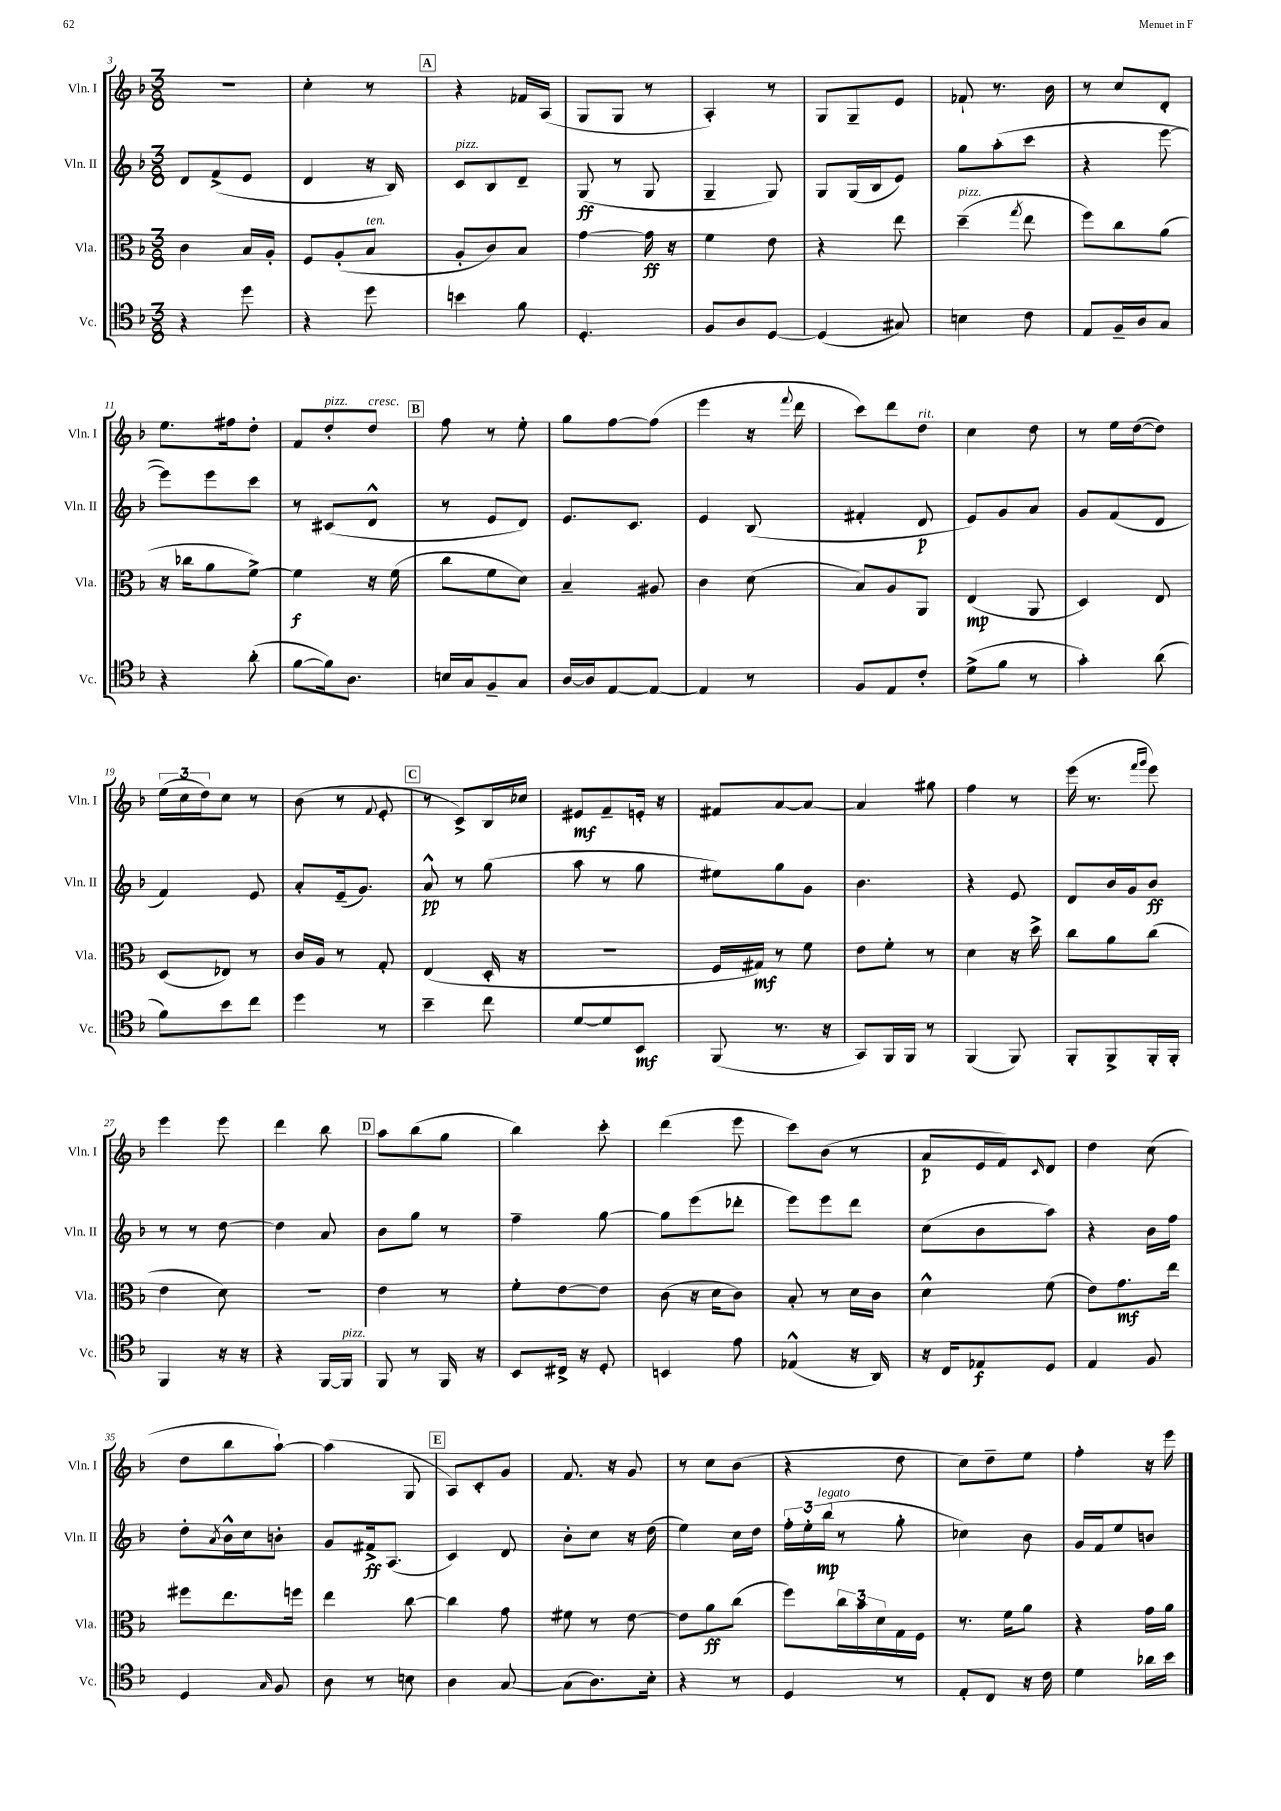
<<
\new StaffGroup <<
\new Staff = "s0" \with { instrumentName = "Vln. I" shortInstrumentName = "Vln. I" } {
    \clef treble \key f \major \numericTimeSignature \time 3/8
    r4. |
    c''4-. r8 |
    \mark \markup { \box "A" } r4 fes'16 a16( |
    g8 g8 r8 |
    a4-.) r8 |
    g8 g8-- e'8 |
    fes'8-! r8. bes'16 |
    r8 c''8 d'8-. |
    e''8. fis''16 d''8-. |
    f'8 d''8-.^\markup { \italic "pizz." } d''8^\markup { \italic "cresc." } |
    \mark \markup { \box "B" } f''8 r8 e''8-. |
    g''8 f''8~ f''8( |
    e'''4 r16 \appoggiatura { f'''8 } d'''16 |
    c'''8) d'''8 d''8^\markup { \italic "rit." } |
    c''4 d''8 |
    r8 e''16 d''16~( d''8) |
    \tuplet 3/2 { e''16( c''16 d''16) } c''8 r8 |
    bes'8( r8 \appoggiatura { f'8 } e'8-. |
    \mark \markup { \box "C" } r8 c'8->) bes16 ces''16 |
    eis'8\mf f'8-- e'16-. r16 |
    fis'8 a'8~ a'8~ |
    a'4 gis''8 |
    f''4 r8 |
    e'''16( r8. \grace { f'''16 g'''16 } e'''8) |
    e'''4 e'''8 |
    d'''4 bes''8 |
    \mark \markup { \box "D" } a''8 bes''8( g''8 |
    bes''4) c'''8-. |
    d'''4( e'''8 |
    c'''8) bes'8( r8 |
    a'8\p e'16 f'16) \grace { c'16 } d'8 |
    d''4 c''8( |
    d''8 bes''8 a''8~-!) |
    a''4( g8 |
    \mark \markup { \box "E" } a8) c'8-. g'8 |
    f'8. r16 g'8 |
    r8 c''8 bes'8( |
    r4 d''8 |
    c''8) d''8-- e''8 |
    f''4-. r16 e'''16 \bar "|." |
}
\new Staff = "s1" \with { instrumentName = "Vln. II" shortInstrumentName = "Vln. II" } {
    \clef treble \key f \major \numericTimeSignature \time 3/8
    d'8 f'8->( e'8 |
    d'4 r16 bes16) |
    \mark \markup { \box "A" } c'8^\markup { \italic "pizz." } bes8 d'8-- |
    g8\ff( r8 g8 |
    g4-- g8) |
    g8 g16( bes16 e'8) |
    g''8 a''8-.( c'''8 |
    r4 e'''8~ |
    e'''8) e'''8 c'''8 |
    r8 cis'8( d'8-^ |
    \mark \markup { \box "B" } r8 e'8 d'8) |
    e'8. c'8. |
    e'4 bes8( |
    fis'4-. d'8\p |
    e'8) g'8 a'8 |
    g'8 f'8( d'8 |
    f'4) e'8 |
    a'8-. e'16--( g'8.) |
    \mark \markup { \box "C" } a'8-^\pp r8 g''8( |
    a''8 r8 g''8 |
    eis''8) g''8 g'8 |
    bes'4. |
    r4 e'8 |
    d'8 bes'16 g'16 bes'8\ff |
    r8 r8 d''8~ |
    d''4 a'8 |
    \mark \markup { \box "D" } bes'8 g''8 r8 |
    f''4-- g''8~ |
    g''8 e'''8( des'''8-. |
    e'''8) e'''8 d'''8 |
    c''8( bes'8 a''8) |
    r4 bes'16 f''16 |
    d''8-. \acciaccatura { a'8 } bes'16-^ c''16 b'8-. |
    g'8 fis'16->\ff a8.( |
    \mark \markup { \box "E" } c'4) d'8 |
    bes'8-. c''8 r16 d''16( |
    e''4) c''16 d''16 |
    \tuplet 3/2 { f''16-. e''16-. bes''16\mp^\markup { \italic "legato" }( } r8 g''8-. |
    ces''4) bes'8 |
    g'16 f'16 e''8 b'8 \bar "|." |
}
\new Staff = "s2" \with { instrumentName = "Vla." shortInstrumentName = "Vla." } {
    \clef alto \key f \major \numericTimeSignature \time 3/8
    c'4 bes16 a16-. |
    f8 a8-.( bes8^\markup { \italic "ten." } |
    \mark \markup { \box "A" } a8-. c'8) bes8 |
    g'4~ g'16\ff r16 |
    f'4 e'8 |
    r4 e''8 |
    d''4--^\markup { \italic "pizz." }( \acciaccatura { g''8 } e''8 |
    f''8) c''8 a'8( |
    r16 ces''16 a'8 f'8~->) |
    f'4\f r16 f'16( |
    \mark \markup { \box "B" } c''8 f'8 d'8) |
    bes4-- ais8 |
    c'4 d'8( |
    bes8) a8 a,8 |
    e4\mp( a,8 |
    d4) e8 |
    d8( ees8) r8 |
    c'16 a16 r8 g8-. |
    \mark \markup { \box "C" } e4( d16-. r16 |
    R4. |
    f16 gis16\mf) r8 f'8 |
    e'8 f'8-. r8 |
    d'4 r16 d''16-> |
    c''8 a'8 c''8( |
    e'4 d'8) |
    R4. |
    \mark \markup { \box "D" } e'4 r8 |
    f'8-. e'8~ e'8 |
    c'8( r16 d'16 c'8) |
    bes8-. r8 d'16 c'16 |
    d'4-^ f'8( |
    e'8) g'8.\mf e''16 |
    fis''8 e''8. f''16 |
    e''4 c''8~ |
    \mark \markup { \box "E" } c''4 g'8 |
    fis'8 r8 e'8~ |
    e'8 a'8\ff c''8( |
    f''8) \tuplet 3/2 { c''16 bes'16 d'16 } g16 f16 |
    r8. f'16 a'8 |
    r4 g'16 a'16 \bar "|." |
}
\new Staff = "s3" \with { instrumentName = "Vc." shortInstrumentName = "Vc." } {
    \clef tenor \key f \major \numericTimeSignature \time 3/8
    r4 d''8 |
    r4 d''8 |
    \mark \markup { \box "A" } b'4 f'8 |
    d4.-. |
    f8 a8 d8~ |
    d4( gis8) |
    b4 c'8 |
    e8 f16-- a16 g8 |
    r4 a'8-.( |
    f'8~ f'16) a8. |
    \mark \markup { \box "B" } b16 g16 f8-- g8 |
    a16~ a16 e8~ e8~ |
    e4 r8 |
    f8 e8 c'8-. |
    d'8->( f'8 r8 |
    g'4-.) a'8( |
    f'8) bes'8 c''8 |
    d''4 r8 |
    \mark \markup { \box "C" } bes'4-- c''8 |
    d'8~ d'8 bes,8\mf |
    f,8( r8. r16 |
    g,8) f,16 f,16 r8 |
    f,4( f,8) |
    f,8-. f,8-> f,16-. f,16-. |
    f,4 r16 r16 |
    r4 f,16~ f,16^\markup { \italic "pizz." } |
    \mark \markup { \box "D" } f,8 r8 f,16 r16 |
    bes,8 cis16-> r16 d8-. |
    b,4 e'8 |
    ees4-^( r16 a,16) |
    r16 c16 ees8\f d8 |
    e4 f8 |
    d4 \grace { g16 } f8 |
    a8 r8 b8 |
    \mark \markup { \box "E" } a4 g8~ |
    g8( a8.) bes16-. |
    r4 r8 |
    d4 r8 |
    e8-. c8 r16 c'16 |
    d'4 aes'16 bes'16 \bar "|." |
}
>>
>>
\layout { \context { \Score currentBarNumber = #3 } }
